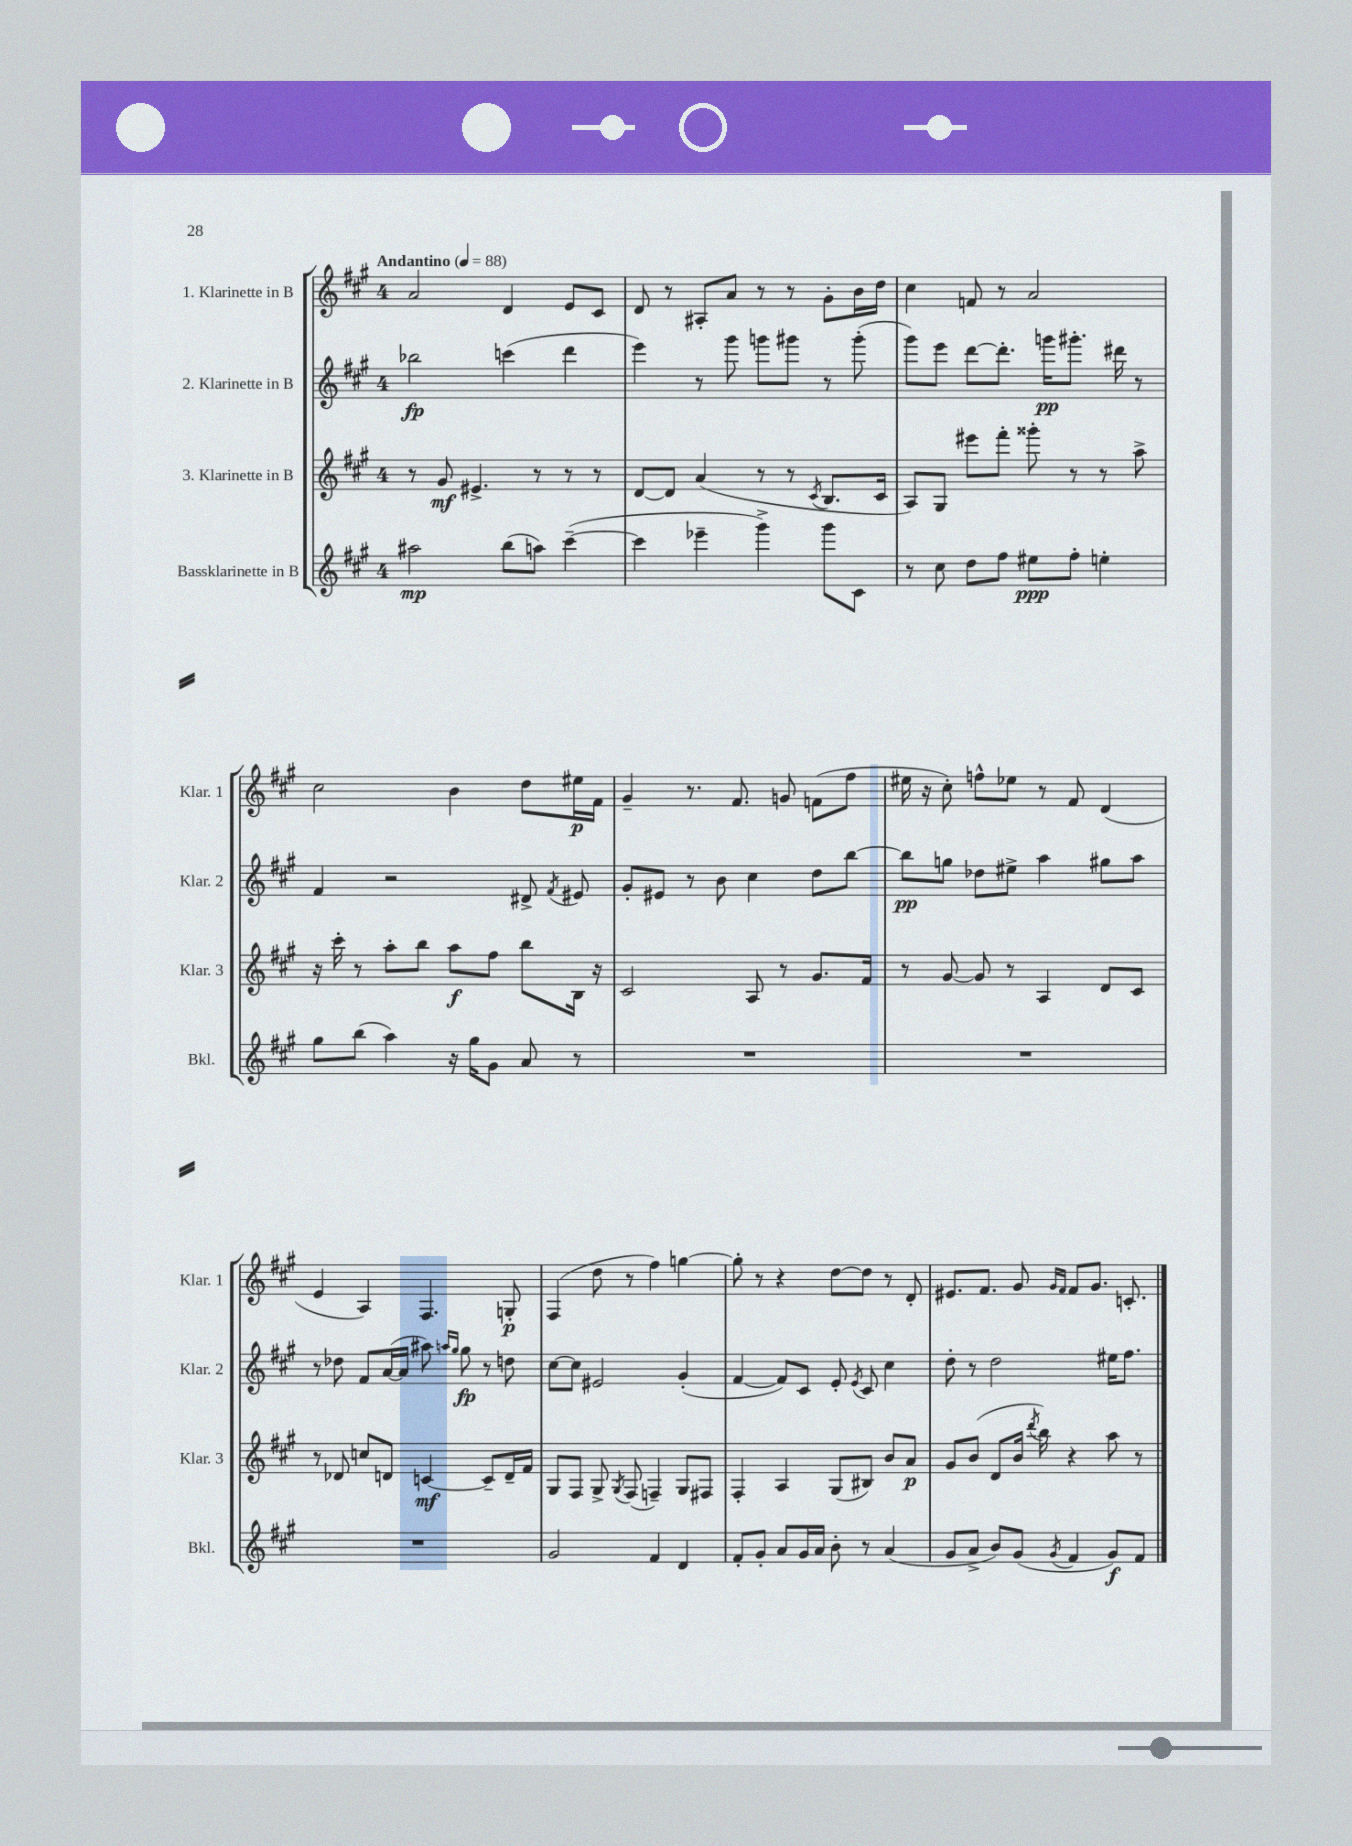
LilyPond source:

<<
\new StaffGroup <<
\new Staff = "s0" \with { instrumentName = "1. Klarinette in B" shortInstrumentName = "Klar. 1" } {
    \clef treble \key a \major \once \override Staff.TimeSignature.style = #'single-digit \time 4/4 \tempo "Andantino" 4 = 88
    \autoBeamOff a'2 d'4 e'8[ cis'8] |
    d'8 r8 ais8[-. a'8] r8 r8 gis'8[-. b'16 d''16] |
    cis''4 f'8 r8 a'2 |
    cis''2 b'4 d''8[ eis''16\p fis'16] |
    gis'4-- r8. fis'8. g'8 f'8[( fis''8] |
    eis''16 r16 cis''8-.) f''8[-^ ees''8] r8 fis'8 d'4( |
    e'4 a4) fis4. g8-.\p |
    fis4( d''8 r8 fis''4) g''4~ |
    g''8-. r8 r4 d''8[~ d''8] r8 d'8-. |
    eis'8.[ fis'8.] gis'8 \grace { gis'16[ fis'16] } fis'8[ gis'8.] c'8.-. \bar "|." |
}
\new Staff = "s1" \with { instrumentName = "2. Klarinette in B" shortInstrumentName = "Klar. 2" } {
    \clef treble \key a \major \once \override Staff.TimeSignature.style = #'single-digit \time 4/4
    \autoBeamOff bes''2\fp c'''4( d'''4 |
    e'''4) r8 gis'''8 g'''8[ gis'''8] r8 gis'''8-.( |
    gis'''8[) e'''8] d'''8[~ d'''8.]-. g'''16[\pp gis'''8.]-. dis'''16 r8 |
    fis'4 r2 dis'8-> \acciaccatura { fis'8 } eis'8 |
    gis'8[-. eis'8] r8 b'8 cis''4 d''8[ b''8]~ |
    b''8[\pp g''8] des''8[ eis''8]-> a''4 gis''8[ a''8] |
    r8 des''8 fis'8[ a'16~( a'16] ais''8) \grace { a''16[ gis''16] } gis''8\fp r8 d''8 |
    cis''8[~ cis''8] eis'2 gis'4-.( |
    fis'4~ fis'8[) cis'8] e'8-. \acciaccatura { e'8 } cis'8 cis''4 |
    d''8-. r8 d''2 eis''16[ fis''8.] \bar "|." |
}
\new Staff = "s2" \with { instrumentName = "3. Klarinette in B" shortInstrumentName = "Klar. 3" } {
    \clef treble \key a \major \once \override Staff.TimeSignature.style = #'single-digit \time 4/4
    \autoBeamOff r8 gis'8\mf eis'4.-> r8 r8 r8 |
    d'8[~ d'8] a'4( r8 r8 \acciaccatura { cis'8 } b8.[ cis'16] |
    a8[) gis8] eis'''8[ fis'''8]-. gisis'''8-. r8 r8 a''8-> |
    r16 cis'''16-. r8 a''8[-. b''8] a''8[\f fis''8] b''8[ b16] r16 |
    cis'2 a8 r8 gis'8.[ fis'16] |
    r8 gis'8~ gis'8 r8 a4 d'8[ cis'8] |
    r8 des'8 c''8[ d'8] c'4~\mf c'8[-- d'16-- fis'16] |
    gis8[ fis8] gis8-> \acciaccatura { gis8 } fis8( f4--) gis8[ fis8] |
    fis4-. a4 gis8[( bis8]) b'8[ a'8]\p |
    gis'8[ b'8]( d'8[ b'16] \acciaccatura { d'''8 } b''16) r4 a''8 r8 \bar "|." |
}
\new Staff = "s3" \with { instrumentName = "Bassklarinette in B" shortInstrumentName = "Bkl." } {
    \clef treble \key a \major \once \override Staff.TimeSignature.style = #'single-digit \time 4/4
    \autoBeamOff ais''2\mp b''8[( a''8]) cis'''4~--( |
    cis'''4 ees'''4-- gis'''4->) gis'''8[ cis'8] |
    r8 cis''8 d''8[ fis''8] eis''8[\ppp fis''8]-. e''4-. |
    gis''8[ b''8]( a''4) r16 gis''16[ gis'8] a'8 r8 |
    R1 |
    R1 |
    R1 |
    gis'2 fis'4 d'4 |
    fis'8[-. gis'8]-. a'8[ gis'16 a'16] b'8-. r8 a'4( |
    gis'8[ a'8]-> b'8[) gis'8]( \acciaccatura { gis'8 } fis'4 gis'8[\f) fis'8] \bar "|." |
}
>>
>>
\layout { \context { \Score \remove "Bar_number_engraver" } }
